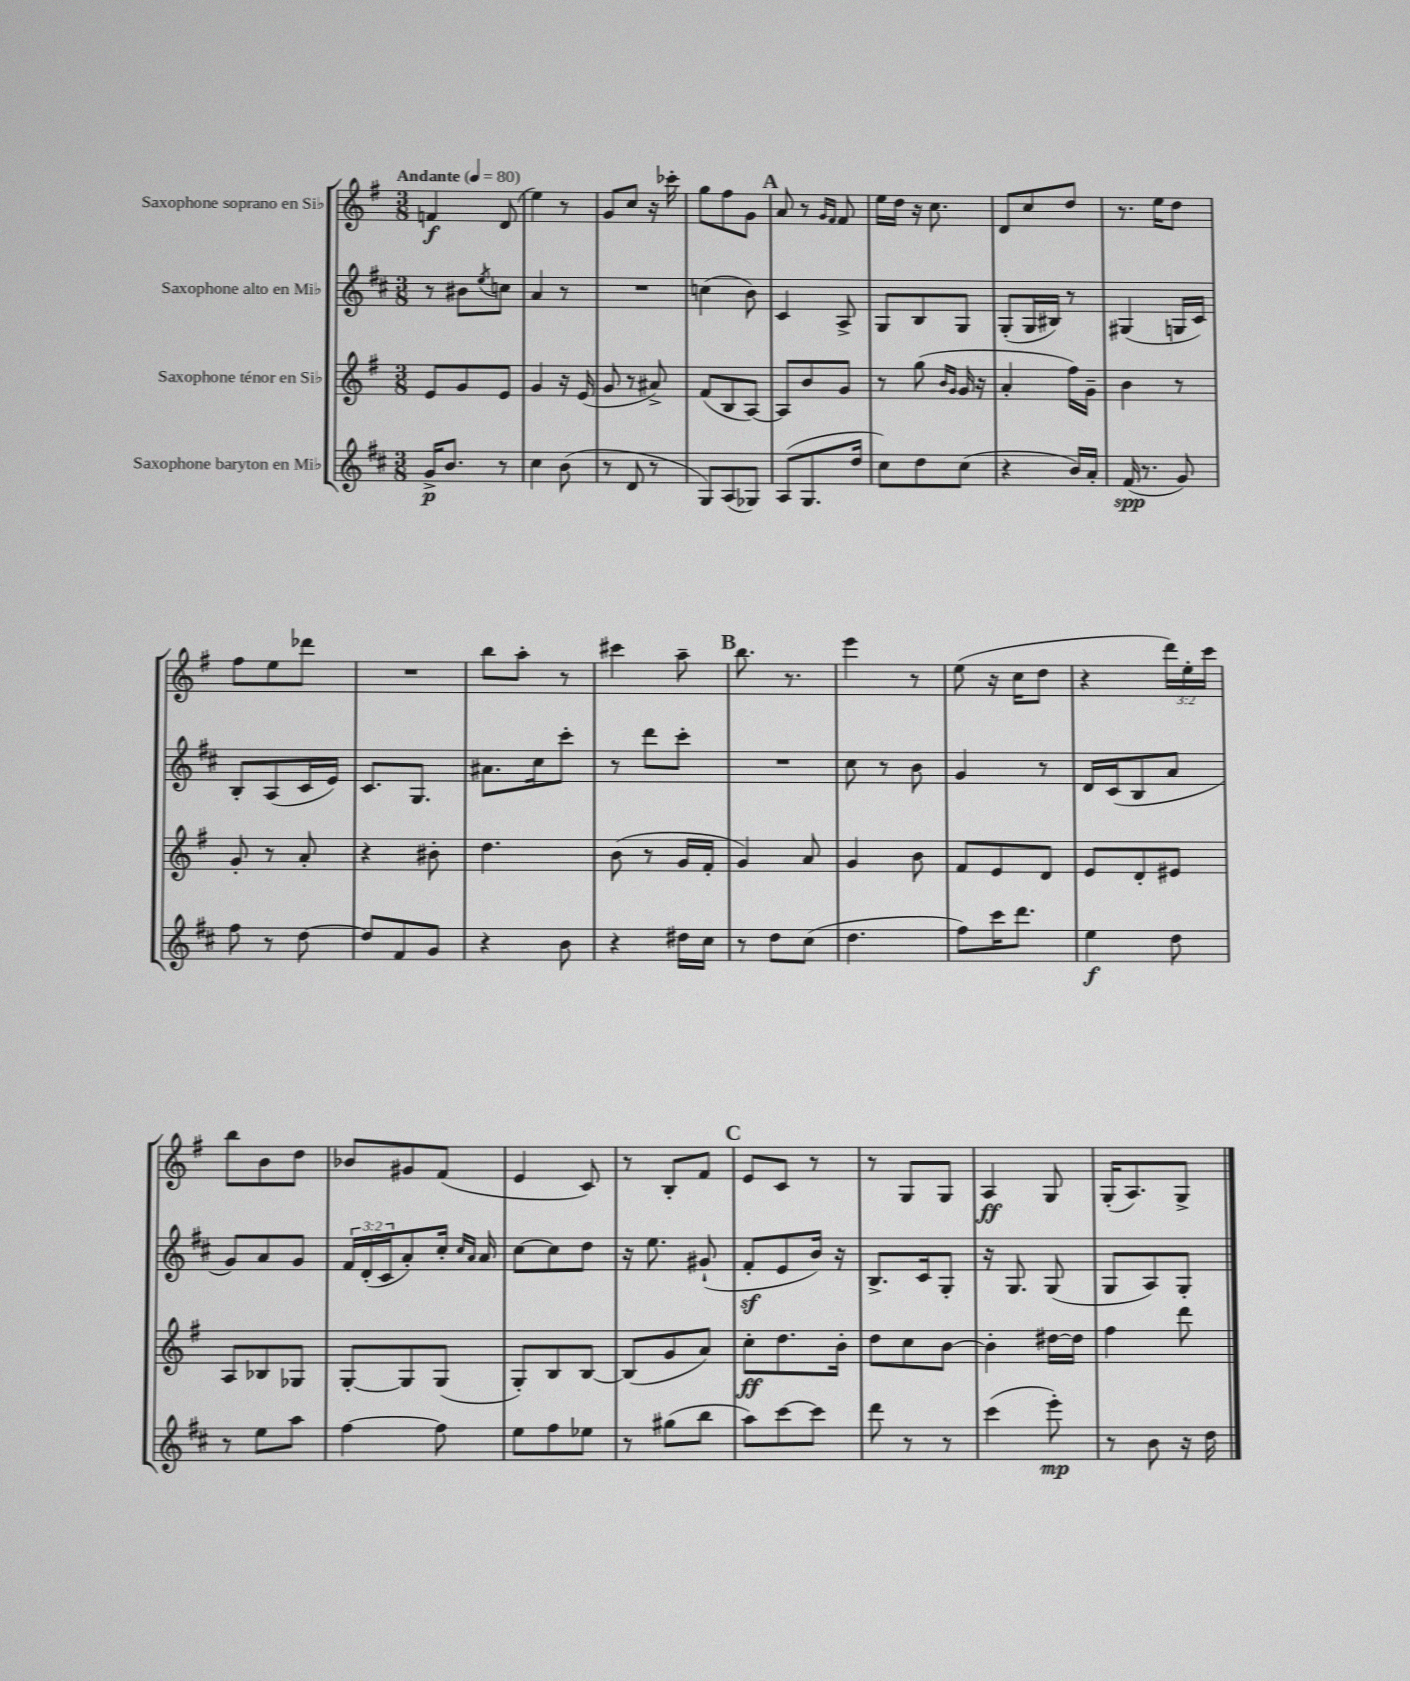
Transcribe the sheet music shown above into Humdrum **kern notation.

**kern	**kern	**kern	**kern
*staff4	*staff3	*staff2	*staff1
*clefG2	*clefG2	*clefG2	*clefG2
*k[f#c#]	*k[f#]	*k[f#c#]	*k[f#]
*M3/8	*M3/8	*M3/8	*M3/8
*MM80	*MM80	*MM80	*MM80
16g^/LK	8e/L	8r	4f/
8.b/J	.	.	.
.	8g/	8b#\L	.
.	.	8qee/	.
8r	8e/J	8cc\J	(8d/
=	=	=	=
4cc#\	4g/	4a/	4ee\)
(8b\	16r	8r	8r
.	(16e/	.	.
=	=	=	=
8r	8g/	4.r	8g/L
8d/	8r	.	8cc/J
8r	8a#^/)	.	16r
.	.	.	16ccc-'\
=	=	=	=
8G/L)	(8f#/L	(4cc\	8gg\L
(8A/	8B/	.	8ff#\
8G-/J)	[8A/J)	8b\)	8g\J
=	=	=	=
(8A/L	8A/]L	4c#/	8a/
8.G/	8b/	.	8r
.	.	.	16qqg/LL
.	.	.	16qqf#/JJ
.	8g/J	8A^/	8f#/
16dd/Jk	.	.	.
=	=	=	=
8cc#\L)	8r	8G/L	16ee\LL
.	.	.	16dd\JJ
8dd\	(8gg\	8B/	16r
.	.	.	8.cc\
.	16qqb/LL	.	.
.	16qqg/JJ	.	.
(8cc#\J	16g/	8G/J	.
.	16r	.	.
=	=	=	=
4r	4a'/	(8G'/L	8d/L
.	.	16G/L	8cc/
.	.	16B#/JJ)	.
16b/LL)	16ff#\LL)	8r	8dd/J
16a'/JJ	16g~\JJ	.	.
=	=	=	=
(16f#/	4b\	(4G#/	8.r
8.r	.	.	.
.	.	.	16ee\LK
8g/)	8r	16G/LL	8dd\J
.	.	16c#/JJ)	.
=	=	=	=
8ff#\	8g'/	8B'/L	8ff#\L
8r	8r	(8A/	8ee\
[8dd\	8a'/	16c#/L	8ddd-\J
.	.	16e/JJ)	.
=	=	=	=
8dd/]L	4r	8.c#/L	4.r
8f#/	.	.	.
.	.	8.G/J	.
8g/J	8b#'\	.	.
=	=	=	=
4r	4.dd\	8.a#\L	8bb\L
.	.	.	8aa'\J
.	.	16cc#\k	.
8b\	.	8ccc#'\J	8r
=	=	=	=
4r	(8b\	8r	4ccc#\
.	8r	8ddd\L	.
16dd#\LL	16g/LL	8ccc#'\J	8aa~\
16cc#\JJ	16f#'/JJ	.	.
=	=	=	=
8r	4g/)	4.r	8.bb\
8dd\L	.	.	.
.	.	.	8.r
(8cc#\J	8a/	.	.
=	=	=	=
4.dd\	4g/	8cc#\	4eee\
.	.	8r	.
.	8b\	8b\	8r
=	=	=	=
8ff#\L)	8f#/L	4g/	(8ee\
16ccc#\K	8e/	.	16r
8.ddd\J	.	.	16cc\LK
.	8d/J	8r	8dd\J
=	=	=	=
4ee\	8e/L	16d/LL	4r
.	.	(16c#/J	.
.	8d'/	8B/	.
8dd\	8e#/J	8a/J	24ddd\LL)
.	.	.	24ee'\
.	.	.	24ccc\JJ
=	=	=	=
8r	8A/L	8g/L)	8bb\L
8ee\L	8B-/	8a/	8b\
8aa\J	8G-/J	8g/J	8dd\J
=	=	=	=
[4ff#\	[8G'/L	24f#/LL	8b-/L
.	.	(24d'/	.
.	.	24c#/J	.
.	8G/]	8a'/)	8g#/
8ff#\]	(8G/J	16cc#'/Jk	(8f#/J
.	.	16qqcc#/LL	.
.	.	16qqa/JJ	.
.	.	16a/	.
=	=	=	=
8ee\L	8G'/L)	[8cc#\L	4e/
8ff#\	8B/	8cc#\]	.
8ee-\J	[8B/J	8dd\J	8c/)
=	=	=	=
8r	(8B/]L	16r	8r
.	.	8.ee\	.
(8gg#\L	8g/	.	8B'/L
8bb\J	8a/J)	(8g#`/	8f#/J
=	=	=	=
8aa\L)	8cc'\L	8f#'/L	8e/L
[8ccc#\	8.dd\	8e/	8c/J
8ccc#\]J	.	16b/Jk)	8r
.	16b'\Jk	16r	.
=	=	=	=
8ddd\	8dd\L	8.B^/L	8r
8r	8cc\	.	8G/L
.	.	16c#/k	.
8r	[8b\J	8G'/J	8G/J
=	=	=	=
(4ccc#\	4b'\]	16r	4A/
.	.	8.G/	.
8eee'\)	[16dd#\LL	(8G/	8G/
.	16dd#\]JJ	.	.
=	=	=	=
8r	4ff#\	8G/L	(16G'/LK
.	.	.	8.A/)
8b\	.	8A/)	.
16r	8ddd\	8G'/J	8G^/J
16dd\	.	.	.
==	==	==	==
*-	*-	*-	*-
